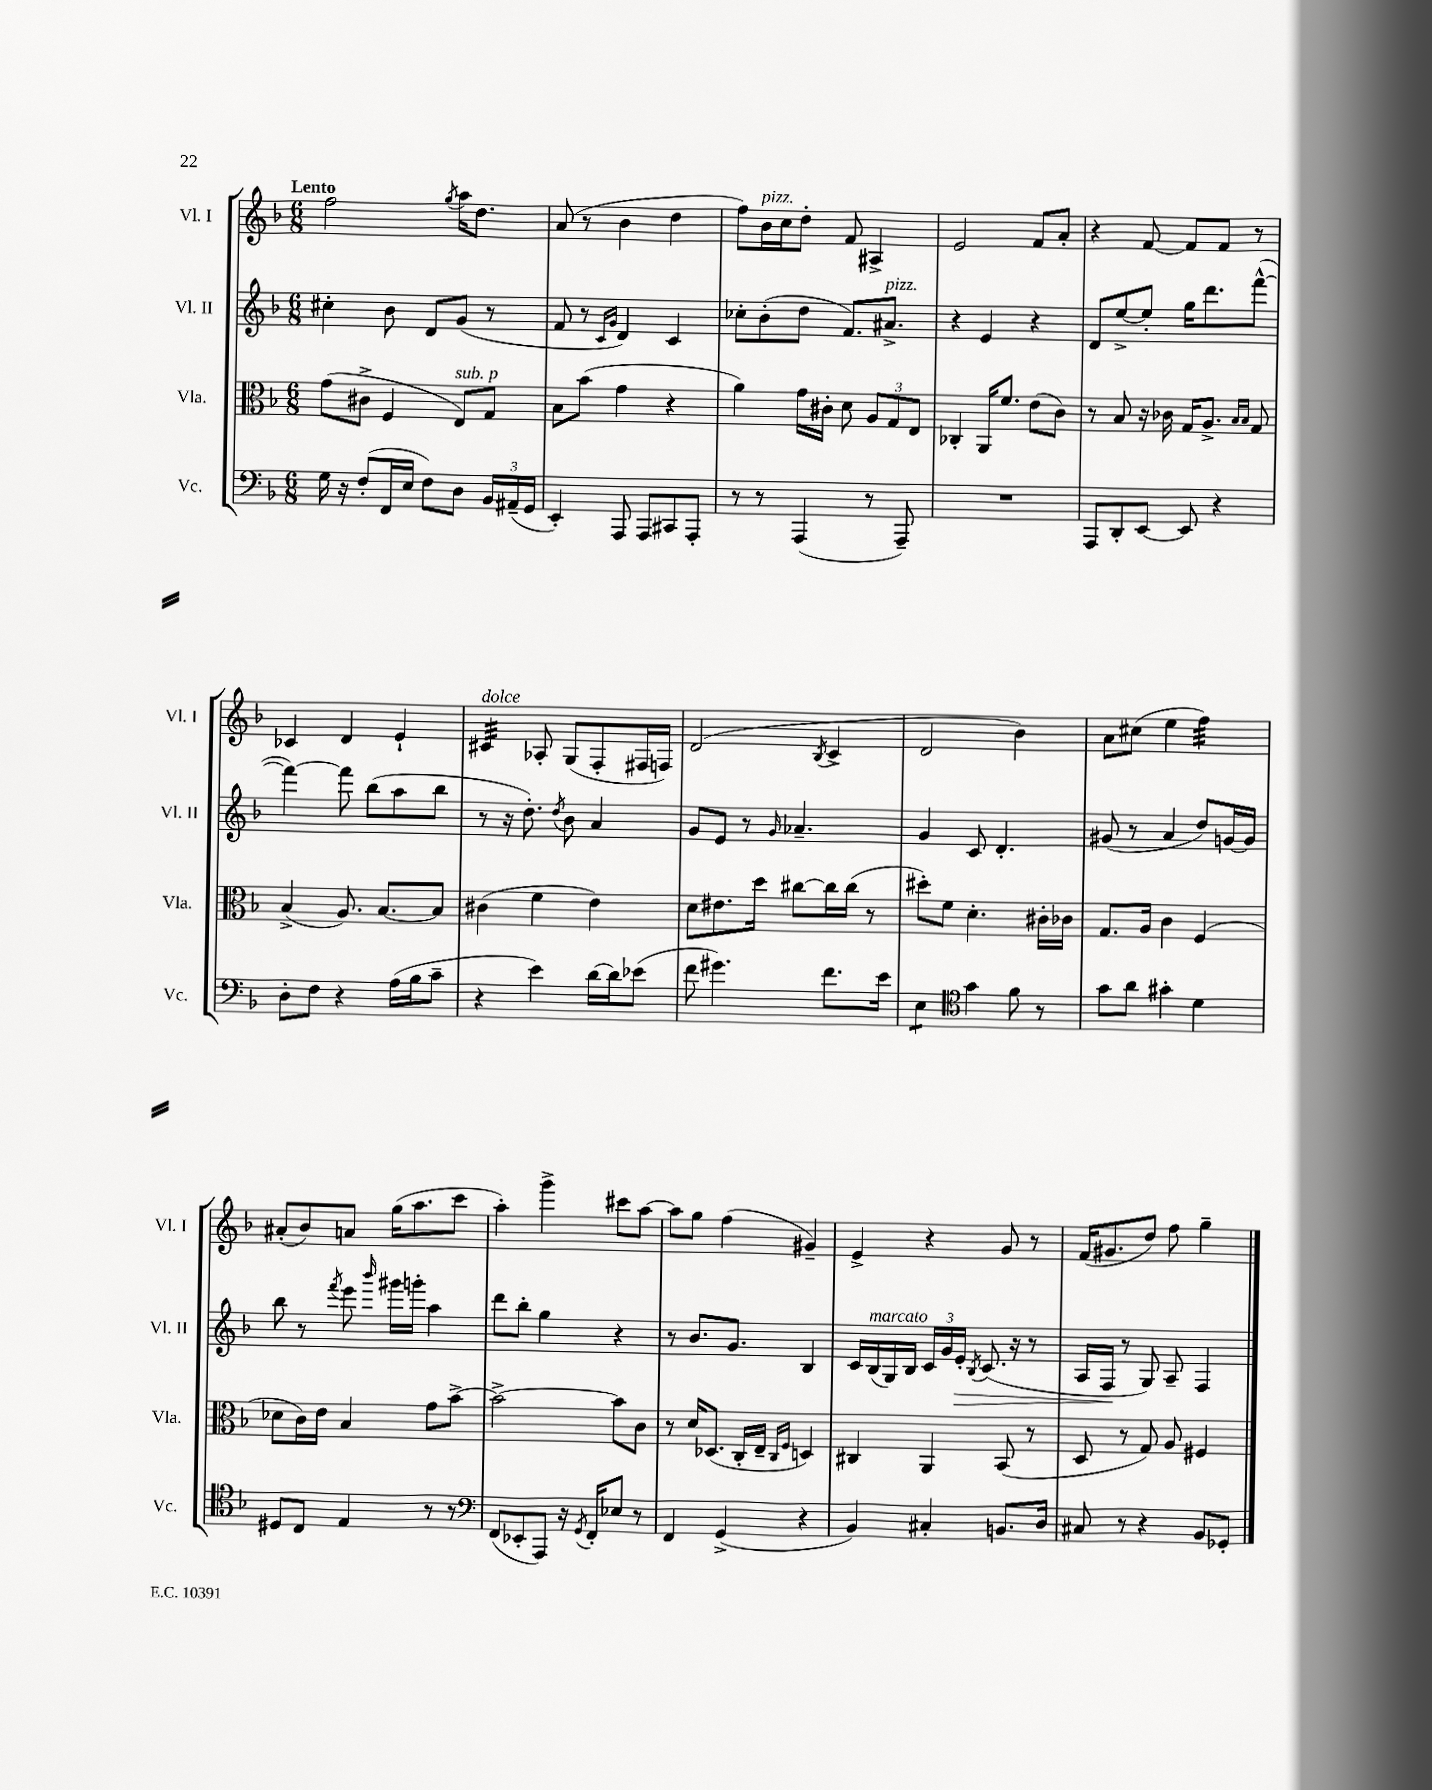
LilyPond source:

<<
\new StaffGroup <<
\new Staff = "s0" \with { instrumentName = "Vl. I" shortInstrumentName = "Vl. I" } {
    \clef treble \key f \major \numericTimeSignature \time 6/8 \tempo "Lento"
    \autoBeamOff f''2 \acciaccatura { g''8 } a''16[ d''8.] |
    a'8( r8 bes'4 d''4 |
    f''8[) bes'16^\markup { \italic "pizz." } c''16 d''8]-. f'8 ais4-> |
    e'2 f'8[ a'8]-. |
    r4 f'8~ f'8[ f'8] r8 |
    ces'4 d'4 e'4-! |
    cis'4:32^\markup { \italic "dolce" } aes8-. g8[( f8-. fis16 f16]) |
    d'2( \acciaccatura { bes8 } c'4-> |
    d'2 bes'4) |
    a'8[ cis''8]( e''4 f''4:32) |
    ais'8[-.( bes'8) a'8] g''16[( a''8. c'''8] |
    a''4-.) g'''4-> cis'''8[ a''8]~ |
    a''8[ g''8] f''4( gis'4--) |
    e'4-> r4 g'8 r8 |
    f'16[( gis'8. d''8]) f''8 g''4-- \bar "|." |
}
\new Staff = "s1" \with { instrumentName = "Vl. II" shortInstrumentName = "Vl. II" } {
    \clef treble \key f \major \numericTimeSignature \time 6/8
    \autoBeamOff cis''4-. bes'8 d'8[ g'8]( r8 |
    f'8 r8 \grace { c'16[ g'16] } d'4) c'4 |
    ces''8[-. bes'8-.( d''8] f'8.[) ais'8.]->^\markup { \italic "pizz." } |
    r4 e'4 r4 |
    d'8[ e''8~-> e''8]-. g''16[ d'''8. f'''8]~-^( |
    f'''4~) f'''8 bes''8[( a''8 bes''8] |
    r8 r16 d''8.-.) \acciaccatura { d''8 } bes'8 a'4 |
    g'8[ e'8] r8 \grace { g'16 } aes'4.-- |
    g'4 c'8 d'4.-. |
    gis'8( r8 a'4 d''8[) g'16~ g'16] |
    bes''8 r8 \acciaccatura { f'''8 } e'''8 \grace { bes'''16 } gis'''16[ g'''16]-. a''4 |
    d'''8[ bes''8]-. g''4 r4 |
    r8 bes'8.[ g'8.] bes4 |
    c'16[ bes16^\markup { \italic "marcato" }( g16) bes16] \tuplet 3/2 { c'16[ g'16 e'16]-.\> } \acciaccatura { bes8 } c'8.( r16 r8 |
    a16[ f16]\! r8 g8) a8-- f4 \bar "|." |
}
\new Staff = "s2" \with { instrumentName = "Vla." shortInstrumentName = "Vla." } {
    \clef alto \key f \major \numericTimeSignature \time 6/8
    \autoBeamOff g'8[( cis'8]-> f4 e8[^\markup { \italic "sub. p" }) g8] |
    bes8[ bes'8]( g'4 r4 |
    a'4) g'16[ cis'16]-. d'8 \tuplet 3/2 { a8[ g8 e8] } |
    ces4-. a,16[ f'8.] e'8[( c'8]) |
    r8 bes8 r16 ces'16 g16[ a8.]-> \grace { bes16[ bes16] } g8 |
    bes4->( a8.) bes8.[~ bes8] |
    cis'4( f'4 e'4) |
    d'8[ eis'8. d''16] cis''8[~ cis''16 cis''16]( r8 |
    dis''8[-.) f'8] d'4.-. cis'16[-. ces'16] |
    g8.[ a16] c'4 f4( |
    des'8[ c'16) e'16] bes4 g'8[ bes'8]~-> |
    bes'2~-> bes'8[ c'8] |
    r8 d'16[ des8.]( c16[-. e16]-- \grace { c16[ f16] } d4) |
    cis4 a,4 bes,8( r8 |
    d8 r8 g8) a8 fis4 \bar "|." |
}
\new Staff = "s3" \with { instrumentName = "Vc." shortInstrumentName = "Vc." } {
    \clef bass \key f \major \numericTimeSignature \time 6/8
    \autoBeamOff g16 r16 f8[-.( f,16 e16] f8[) d8] \tuplet 3/2 { bes,16[ ais,16--( g,16] } |
    e,4-.) a,,8 a,,8[ cis,8 a,,8]-. |
    r8 r8 a,,4( r8 a,,8--) |
    R2. |
    a,,8[ d,8-. e,8]~ e,8 r4 |
    d8[-. f8] r4 a16[( bes16 c'8]-- |
    r4 e'4) d'16[~ d'16 ees'8]( |
    f'8 gis'4.) f'8.[ e'16] |
    e4:8 \clef tenor g'4 f'8 r8 |
    g'8[ a'8] gis'4-. d'4 |
    dis8[ c8] e4 r8 r8 |
    \clef bass f,8[( ees,8-. a,,8]) r16 \acciaccatura { g,8 } f,16[-. ees8] r8 |
    f,4 g,4->( r4 |
    bes,4) cis4-. b,8.[ d16] |
    cis8 r8 r4 bes,8[ ges,8]-. \bar "|." |
}
>>
>>
\layout { \context { \Score \remove "Bar_number_engraver" } }
